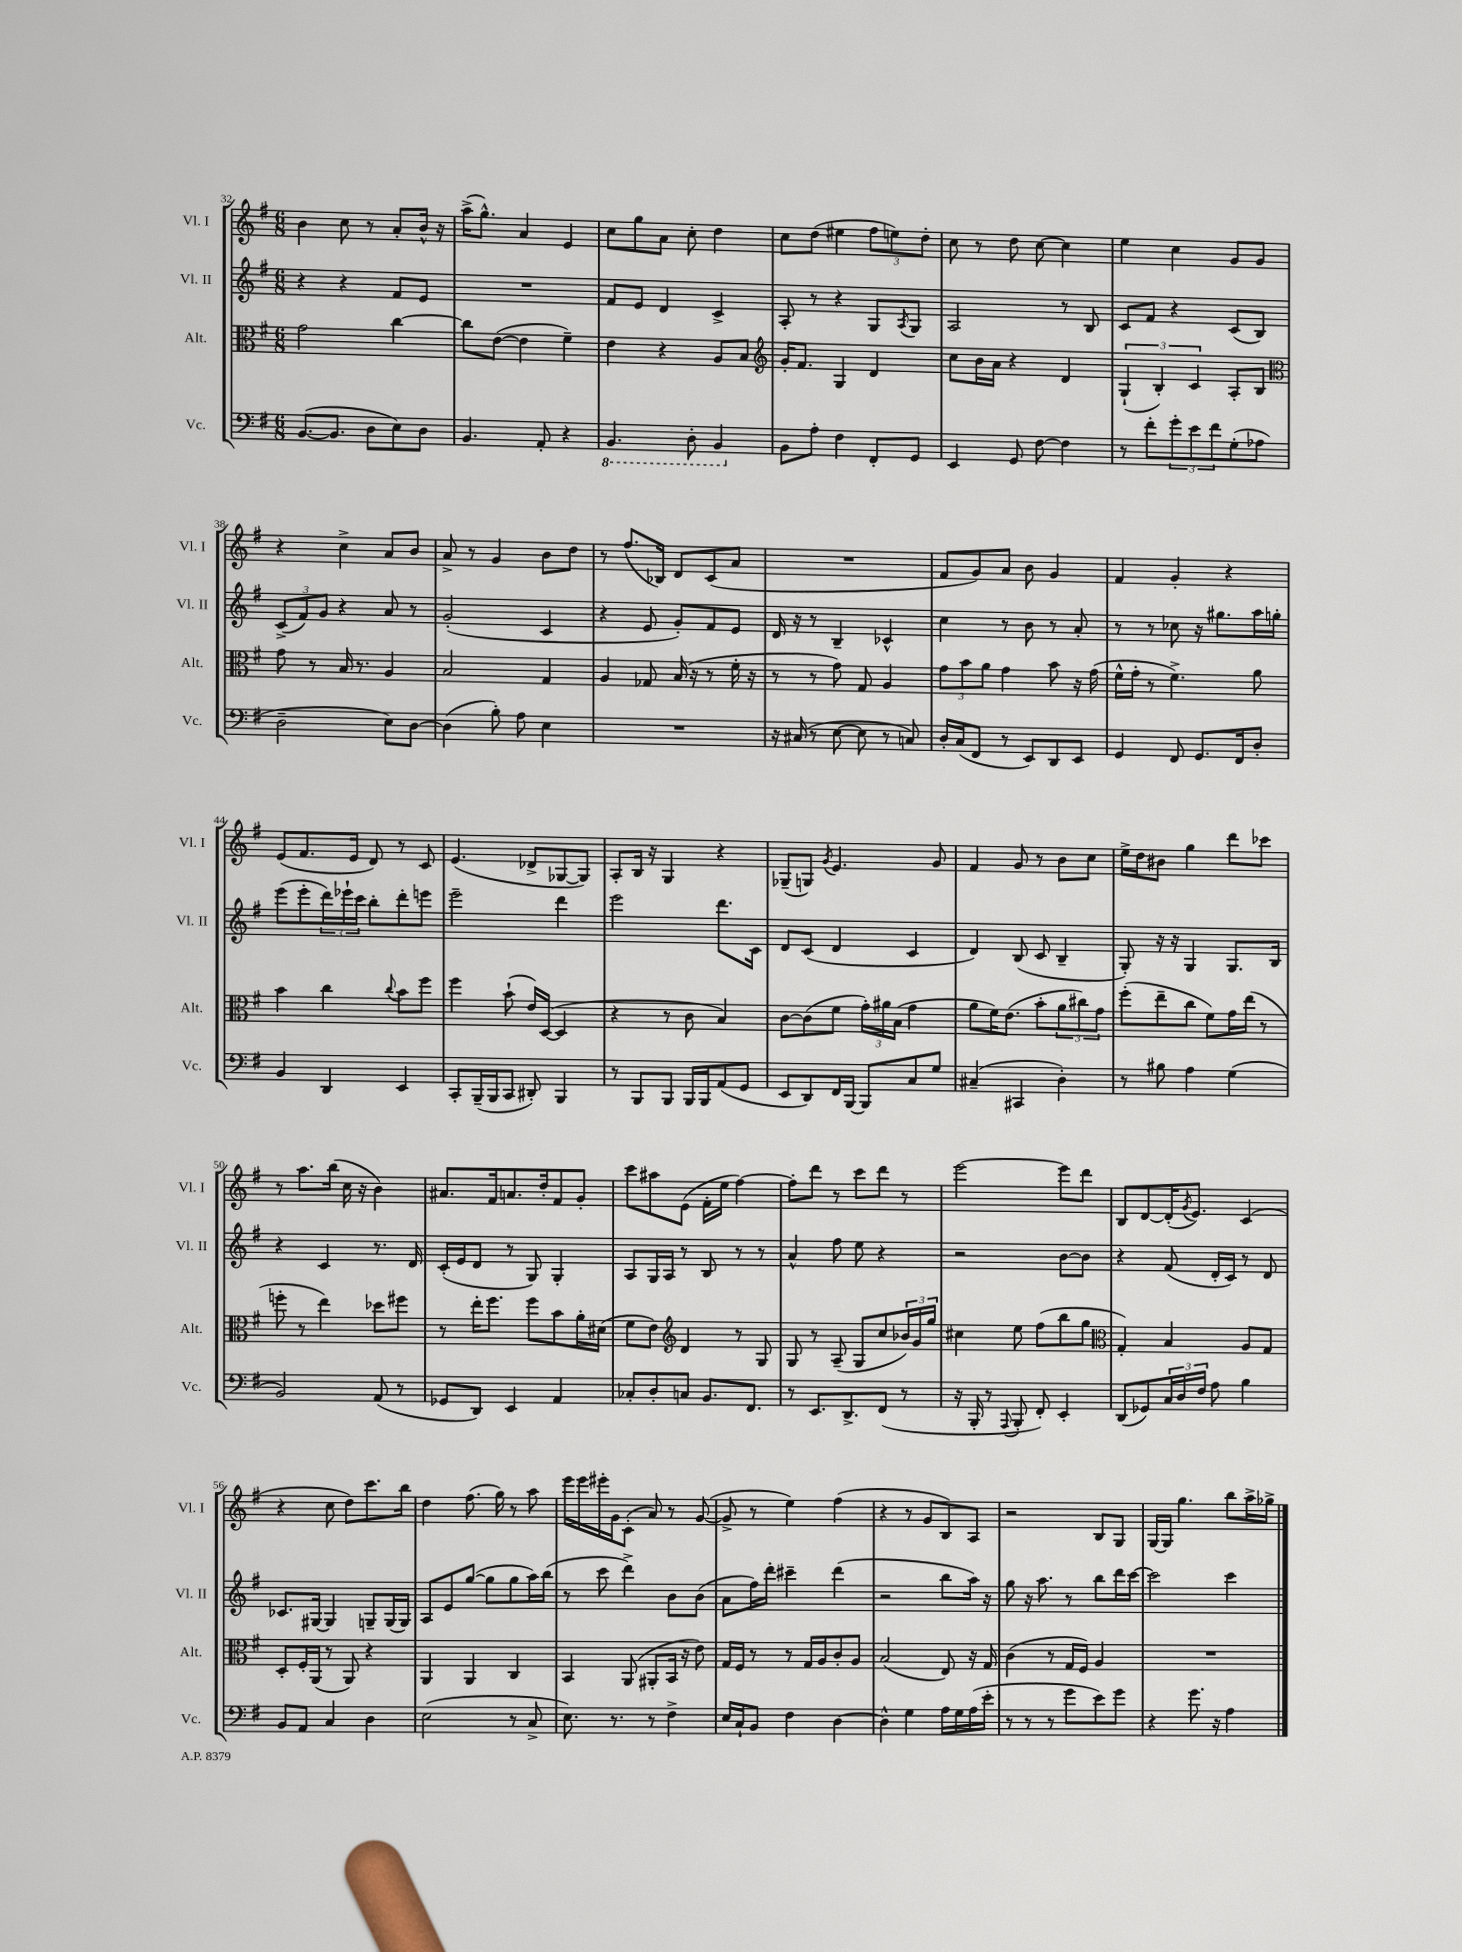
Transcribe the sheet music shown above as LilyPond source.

<<
\new StaffGroup <<
\new Staff = "s0" \with { instrumentName = "Vl. I" shortInstrumentName = "Vl. I" } {
    \clef treble \key g \major \numericTimeSignature \time 6/8
    b'4 c''8 r8 a'8-. b'16-^ r16 |
    a''16->( g''8.-^) a'4 e'4 |
    c''8 g''8 a'8 c''8-. d''4 |
    c''8 d''8( eis''4 \tuplet 3/2 { fis''8 e''8) d''8-. } |
    c''8 r8 d''8 c''8~ c''4 |
    e''4 c''4 g'8 g'8 |
    r4 c''4-> a'8 b'8 |
    a'8-> r8 g'4 b'8 d''8 |
    r8 fis''8.( bes16) d'8 c'8( a'8 |
    R2. |
    fis'8 g'8) a'8 b'8 g'4 |
    fis'4 g'4-. r4 |
    e'8( fis'8. e'16 d'8) r8 c'8 |
    e'4.( des'8-> ges8~ ges8) |
    a8-. b16 r16 g4 r4 |
    ges8--( g8) \acciaccatura { g'8 } e'4. g'8 |
    fis'4 g'8 r8 b'8 c''8 |
    e''16-> d''16 bis'8 g''4 d'''8 ces'''8 |
    r8 a''8. b''16( c''16 r16 b'4) |
    ais'8. fis'16 a'8. d''16-. fis'8 g'8-. |
    c'''8 ais''8 e'8( fis'16-. e''16 fis''4~) |
    fis''8-. d'''8 r8 c'''8 d'''8 r8 |
    e'''2~ e'''8 d'''8 |
    b8 d'8~ d'16-.( \acciaccatura { g'8 } e'8.) c'4( |
    r4 c''8 d''8) c'''8. b''16 |
    d''4 fis''8.( g''16) r8 a''8 |
    e'''16 e'''16 eis'''16-. g'16 c'8-.( a'8) r8 g'8~( |
    g'8-> r8 e''4) fis''4( |
    r4 r8 g'8 b8) a8 |
    r2 b8 g8 |
    g16~ g16 g''4. b''8 a''16-> ges''16-> \bar "|." |
}
\new Staff = "s1" \with { instrumentName = "Vl. II" shortInstrumentName = "Vl. II" } {
    \clef treble \key g \major \numericTimeSignature \time 6/8
    r4 r4 fis'8 e'8 |
    R2. |
    fis'8 e'8 d'4 c'4-> |
    a8-. r8 r4 g8 \acciaccatura { a8 } g8 |
    a2 r8 b8 |
    c'8 fis'8 r4 c'8( b8) |
    \tuplet 3/2 { c'8->( fis'8) g'8 } r4 a'8 r8 |
    g'2-.( c'4 |
    r4 e'8 g'8-.) fis'8 e'8 |
    d'16 r16 r8 b4-- ces'4-^ |
    c''4 r8 b'8 r8 a'8-. |
    r8 r8 ces''8 r16 gis''8. a''16 g''16-. |
    e'''8( e'''8-. \tuplet 3/2 { d'''16) ees'''16-! c'''16 } b''8-. d'''8-. e'''8 |
    e'''2-- d'''4 |
    e'''2 d'''8. c'16 |
    d'8 c'8( d'4 c'4 |
    d'4) b8( c'8 b4-- |
    g8-.) r16 r16 g4 g8. b16 |
    r4 c'4 r8. d'16 |
    c'16-.( e'16 d'8 r8 g8) g4-. |
    a8 g16 a16 r8 b8 r8 r8 |
    a'4-^ fis''8 e''8 r4 |
    r2 b'8~ b'8 |
    r4 fis'8( d'16-. c'16) r8 d'8 |
    ces'8. gis16~ gis4 g8-- g16( g16) |
    a8 e'8 g''8~( g''8 g''8 a''16) b''16( |
    r8 c'''8 d'''4->) b'8 b'8( |
    a'8 fis''16) d'''16-. cis'''4-- d'''4( |
    r2 b''8 a''16) r16 |
    g''8 r16 a''8. r8 b''8 d'''16 c'''16~ |
    c'''2 c'''4 \bar "|." |
}
\new Staff = "s2" \with { instrumentName = "Alt." shortInstrumentName = "Alt." } {
    \clef alto \key g \major \numericTimeSignature \time 6/8
    g'2 c''4~ |
    c''8 e'8~( e'4 fis'4--) |
    e'4 r4 a8 b8 |
    \clef treble g'16-. fis'8. g4 d'4 |
    c''8 b'16 a'16 r4 d'4 |
    \tuplet 3/2 { g4-!( b4-.) c'4 } a8-. b8 |
    \clef alto g'8 r8 b16 r8. a4 |
    b2 g4 |
    a4 ges8 b16( r16 r8 fis'16-. r16 |
    r8 r8 g'8) g8 a4 |
    \tuplet 3/2 { g'8 b'8 a'8 } g'4 b'8 r16 g'16( |
    fis'16-^ g'16-. r8 fis'4.->) a'8 |
    b'4 c''4 \appoggiatura { c''8 } b'8 fis''8 |
    fis''4 b'8-!( e'16) d16~( d4 |
    r4 r8 c'8 b4) |
    c'8~ c'8( fis'8 \tuplet 3/2 { g'16-.) ais'16 b16( } g'4 |
    a'8 fis'16) e'8.( b'8-. \tuplet 3/2 { a'8 cis''8) g'8 } |
    fis''8-.( e''8-- c''8 fis'8) g'16 e''16( r8 |
    f''8-. r8 e''4) des''8 fis''8 |
    r8 e''16-. fis''8. fis''8 b'8 a'16-. dis'16( |
    fis'8 e'8) \clef treble d'4 r8 g8 |
    g8 r8 a8--( g8 c''8 \tuplet 3/2 { bes'16) g'16 g''16 } |
    cis''4 e''8 fis''8( b''8 g''8 |
    \clef alto g4-.) b4 a8 g8 |
    d8-. fis16-. a,16( r8 a,8) r4 |
    a,4 a,4 c4 |
    b,4 a,8( ais,8-. b,16 r16 e'8) |
    g16 fis16 r8 r8 g16 a16 c'8-. a8 |
    b2( e8) r16 g16 |
    c'4( r8 g16 fis16) a4 |
    R2. \bar "|." |
}
\new Staff = "s3" \with { instrumentName = "Vc." shortInstrumentName = "Vc." } {
    \clef bass \key g \major \numericTimeSignature \time 6/8
    b,8.~( b,8. d8 e8) d8 |
    b,4. a,8-. r4 |
    \ottava #-1 b,,4. d,8-. b,,4 \ottava #0 |
    b,8 a8-. fis4 fis,8-. g,8 |
    e,4 g,8 fis8~ fis4 |
    r8 fis'8-. \tuplet 3/2 { g'8-. e'8 fis'8 } g8-.( aes8 |
    d2-- e8) d8~ |
    d4( b8-.) a8 e4 |
    R2. |
    r16 cis16( r8 e8~ e8 r8 c8) |
    d16-. c16( fis,8 r8 e,8) d,8 e,8 |
    g,4 fis,8 g,8. fis,16 d8-. |
    b,4 d,4 e,4 |
    c,8-. b,,16--( b,,16 c,8 dis,8-.) b,,4 |
    r8 b,,8 b,,8 b,,16 b,,16 a,8( g,8 |
    e,8 d,8) fis,16 b,,16~ b,,8 c8 g8 |
    cis4--( cis,4 d4-.) |
    r8 bis8 a4 g4( |
    b,2) a,8( r8 |
    ges,8 d,8) e,4 a,4 |
    ces8-. d8-. c8 b,8. fis,8. |
    r8 e,8. d,8.-> fis,8( r8 |
    r16 b,,16-. r8 \appoggiatura { a,,8 } b,,8-. fis,8-.) e,4-. |
    d,8( ges,8) \tuplet 3/2 { c16 d16 fis16 } a8 b4 |
    b,8 a,8 c4 d4 |
    e2( r8 c8-> |
    e8.) r8. r8 fis4-> |
    e16 c16-! b,8 fis4 d4~ |
    d4-^ g4 a16 g16 a16( e'16-. |
    r8 r8 r8 g'8 e'8) g'8 |
    r4 g'8. r16 a4 \bar "|." |
}
>>
>>
\layout { \context { \Score currentBarNumber = #32 } }
